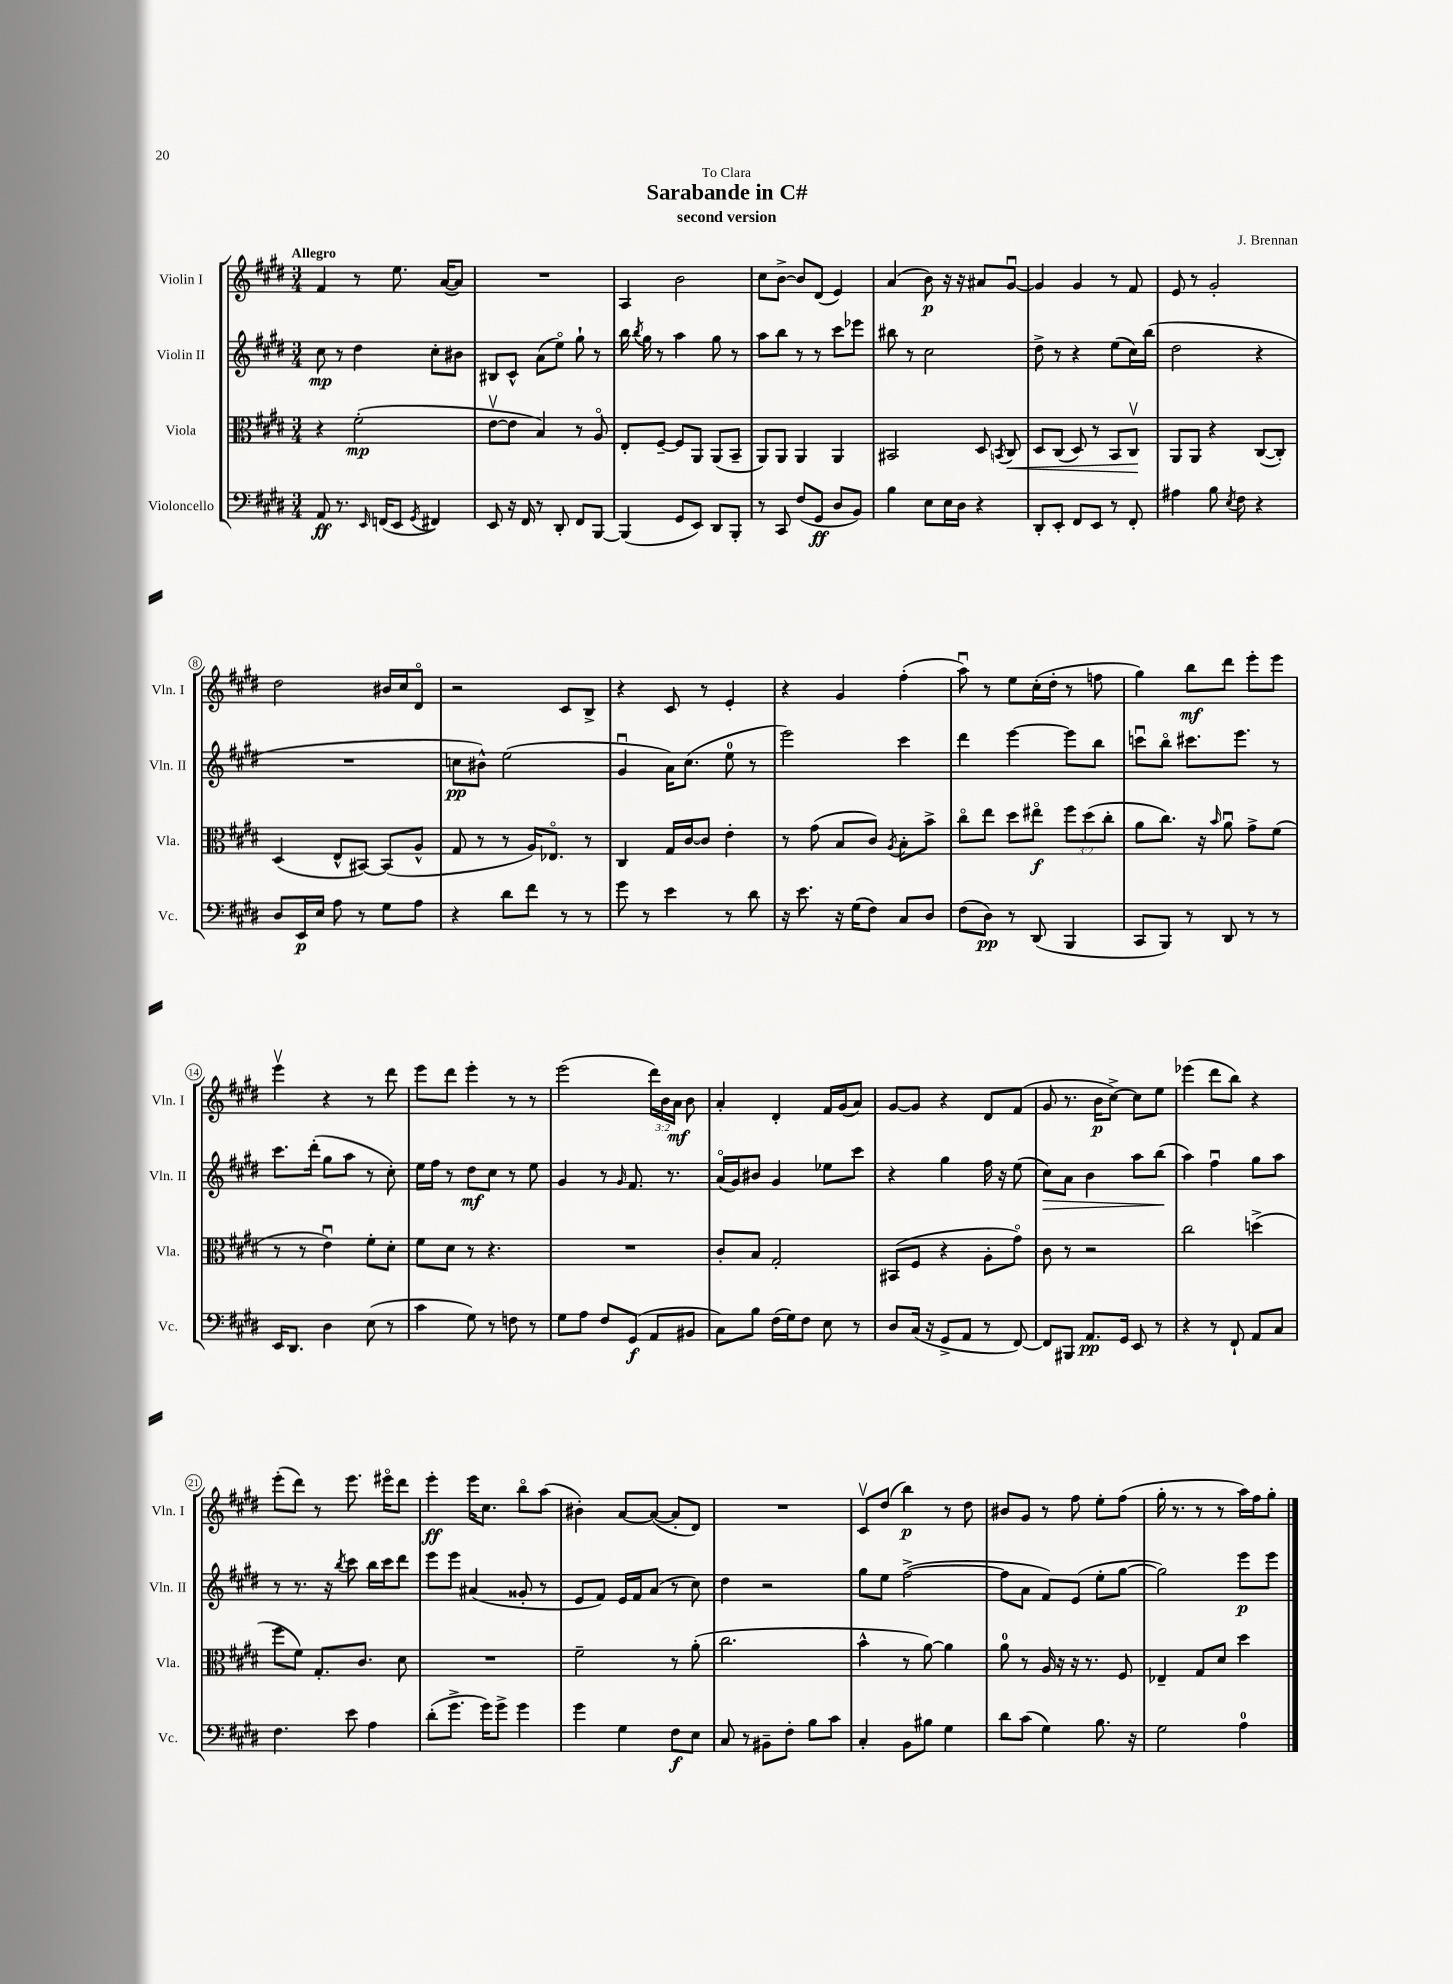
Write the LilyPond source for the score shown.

\header { title = "Sarabande in C#" composer = "J. Brennan" subtitle = "second version" dedication = "To Clara" }
<<
\new StaffGroup <<
\new Staff = "s0" \with { instrumentName = "Violin I" shortInstrumentName = "Vln. I" } {
    \clef treble \key e \major \numericTimeSignature \time 3/4 \override Staff.TupletNumber.text = #tuplet-number::calc-fraction-text \tempo "Allegro"
    \autoBeamOff fis'4 r8 e''8. a'16[~( a'8]) |
    R2. |
    a4 b'2 |
    cis''8[ b'8]~-> b'8[ dis'8]( e'4) |
    a'4( b'8\p) r16 r16 ais'8[ gis'8]~\downbow |
    gis'4 gis'4 r8 fis'8 |
    e'8 r8 gis'2-. |
    dis''2 bis'16[ cis''16 dis'8]\flageolet |
    r2 cis'8[ b8]-> |
    r4 cis'8 r8 e'4-. |
    r4 gis'4 fis''4-.( |
    a''8\downbow) r8 e''8[ cis''16-.( dis''16]-. r8 f''8 |
    gis''4) b''8[\mf dis'''8] e'''8[-. e'''8] |
    e'''4\upbow r4 r8 dis'''8 |
    e'''8[ dis'''8] e'''4-. r8 r8 |
    e'''2( \tuplet 3/2 { dis'''16[) b'16 a'16]\mf } b'8 |
    a'4-. dis'4-. fis'16[ gis'16( a'8]) |
    gis'8[~ gis'8] r4 dis'8[ fis'8]( |
    gis'8 r8. b'16[\p cis''8]~->) cis''8[ e''8] |
    ees'''4( dis'''8[ b''8]) r4 |
    e'''8[-.( dis'''8]) r8 e'''8. eis'''16[\flageolet dis'''8] |
    e'''4-.\ff e'''16[ cis''8.] b''8[\flageolet a''8]( |
    bis'4-.) a'8[~ a'8]~( a'8[-. dis'8]) |
    R2. |
    cis'8[\upbow dis''8]( b''4\p) r8 dis''8 |
    bis'8[ gis'8] r8 fis''8 e''8[-. fis''8]( |
    gis''16-. r8. r8 r8 a''16[) fis''16 gis''8]-. \bar "|." |
}
\new Staff = "s1" \with { instrumentName = "Violin II" shortInstrumentName = "Vln. II" } {
    \clef treble \key e \major \numericTimeSignature \time 3/4
    \autoBeamOff cis''8\mp r8 dis''4 cis''8[-. bis'8] |
    bis8[ cis'8]-^ a'8[( e''8]\flageolet) gis''8-! r8 |
    b''16 \acciaccatura { b''8 } gis''16 r8 a''4 gis''8 r8 |
    a''8[ b''8] r8 r8 cis'''8[ ees'''8] |
    bis''8 r8 cis''2 |
    dis''8-> r8 r4 e''8[( cis''16) b''16]( |
    dis''2 r4 |
    R2. |
    c''8[\pp bis'8]-^) e''2( |
    gis'4\downbow a'16[) cis''8.]( e''8-0 r8 |
    e'''2) cis'''4 |
    dis'''4 e'''4~ e'''8[ b''8] |
    c'''8[\downbow b''8]\flageolet cis'''8.[ e'''8.] r8 |
    cis'''8.[ dis'''16]-.( gis''8[ a''8] r8 cis''8-.) |
    e''16[ fis''16] r8 dis''8[\mf cis''8] r8 e''8 |
    gis'4 r8 \grace { gis'16 } fis'8. r8. |
    a'16[\flageolet( gis'16) bis'8] gis'4 ees''8[ cis'''8] |
    r4 gis''4 fis''16 r16 e''8( |
    cis''8[\>) a'8] b'4 a''8[ b''8]\!( |
    a''4) fis''4\downbow gis''8[ a''8] |
    r8 r8. r16 \acciaccatura { b''8 } cis'''8 b''16[ cis'''16 dis'''8] |
    e'''8[ e'''8] ais'4( gisis'8-. r8 |
    e'8[ fis'8]) e'16[ fis'16 a'8]( r8 cis''8) |
    dis''4 r2 |
    gis''8[ e''8] fis''2~->( |
    fis''8[ a'8] fis'8[) e'8]( e''8[-. gis''8]~ |
    gis''2) e'''8[\p e'''8] \bar "|." |
}
\new Staff = "s2" \with { instrumentName = "Viola" shortInstrumentName = "Vla." } {
    \clef alto \key e \major \numericTimeSignature \time 3/4 \override Staff.TupletNumber.text = #tuplet-number::calc-fraction-text
    \autoBeamOff r4 fis'2-.\mp( |
    e'8[~\upbow e'8] b4) r8 a8\flageolet |
    e8[-. fis8]~-- fis8[ a,8] a,8[( b,8]-- |
    a,8[) a,8] a,4 a,4 |
    bis,2 dis8 \acciaccatura { b,8 } cis8\< |
    dis8[ cis8]( dis8) r8 b,8[ cis8]\upbow\! |
    a,8[ a,8] r4 cis8[~( cis8]-.) |
    dis4( e8[-^ bis,8]~) bis,8[( a8]-^ |
    gis8 r8 r8 a16[) ees8.]\flageolet r8 |
    cis4 gis16[ cis'16~ cis'8] e'4-. |
    r8 gis'8( b8[ cis'8]) \acciaccatura { a8 } b8[-. b'8]-> |
    cis''8[\flageolet e''8] dis''8[ eis''8]\flageolet\f \tuplet 3/2 { fis''8[ dis''8( cis''8]-. } |
    a'8[ cis''8.]) r16 \grace { b'16 } a'8\downbow gis'8[-> fis'8]( |
    r8 r8 e'4\downbow) fis'8[-. dis'8]-. |
    fis'8[ dis'8] r8 r4. |
    R2. |
    cis'8[-. b8] gis2-. |
    bis,8[( fis8] r4 a8[-. gis'8]\flageolet) |
    cis'8 r8 r2 |
    cis''2 d''4->( |
    fis''8[ fis'8]) gis8.[-. cis'8.] dis'8 |
    R2. |
    fis'2-- r8 a'8-.( |
    cis''2. |
    b'4-^ r8 a'8~) a'4 |
    a'8-0 r8 a16 r16 r16 r8. fis8 |
    ees4-- gis8[ dis'8] dis''4 \bar "|." |
}
\new Staff = "s3" \with { instrumentName = "Violoncello" shortInstrumentName = "Vc." } {
    \clef bass \key e \major \numericTimeSignature \time 3/4
    \autoBeamOff a,8\ff r8. \grace { e,16 } f,16[( e,8] \acciaccatura { gis,8 } fis,4) |
    e,8 r16 fis,16 r8 dis,8-. fis,8[ b,,8]~ |
    b,,4( gis,8[ e,8]) dis,8[ b,,8]-. |
    r8 cis,8 fis8[( gis,8]\ff dis8[ b,8]) |
    b4 e8[ e16 dis16] r4 |
    dis,8[-. e,8]-. fis,8[ e,8] r8 fis,8-. |
    ais4 b8 \acciaccatura { e8 } fis8 r4 |
    dis8[ e,16\p e16] a8 r8 gis8[ a8] |
    r4 dis'8[ fis'8] r8 r8 |
    gis'8 r8 e'4 r8 dis'8 |
    r16 e'8. r16 gis16[( fis8]) cis8[ dis8] |
    fis8[( dis8]\pp) r8 dis,8( b,,4 |
    cis,8[ b,,8]) r8 dis,8 r8 r8 |
    e,16[ dis,8.] dis4 e8( r8 |
    cis'4 gis8) r8 f8 r8 |
    gis8[ a8] fis8[ gis,8]\f( a,8[ bis,8] |
    cis8[) b8] fis16[( gis16) fis8] e8 r8 |
    dis8[ cis16]( r16 gis,8[-> a,8] r8 fis,8~) |
    fis,8[ bis,,8] a,8.[\pp gis,16] e,8 r8 |
    r4 r8 fis,8-! a,8[ cis8] |
    fis4. e'8 a4 |
    dis'8[-.( gis'8.]-> gis'16[) gis'8]-> gis'4 |
    gis'4 gis4 fis8[\f e8] |
    cis8 r8 bis,8[-- fis8]-. b8[ cis'8] |
    cis4-. b,8[ bis8] gis4 |
    dis'8[ cis'8]( gis4) b8. r16 |
    gis2 a4-0 \bar "|." |
}
>>
>>
\layout { \context { \Score \override BarNumber.stencil = #(make-stencil-circler 0.1 0.3 ly:text-interface::print) } }
